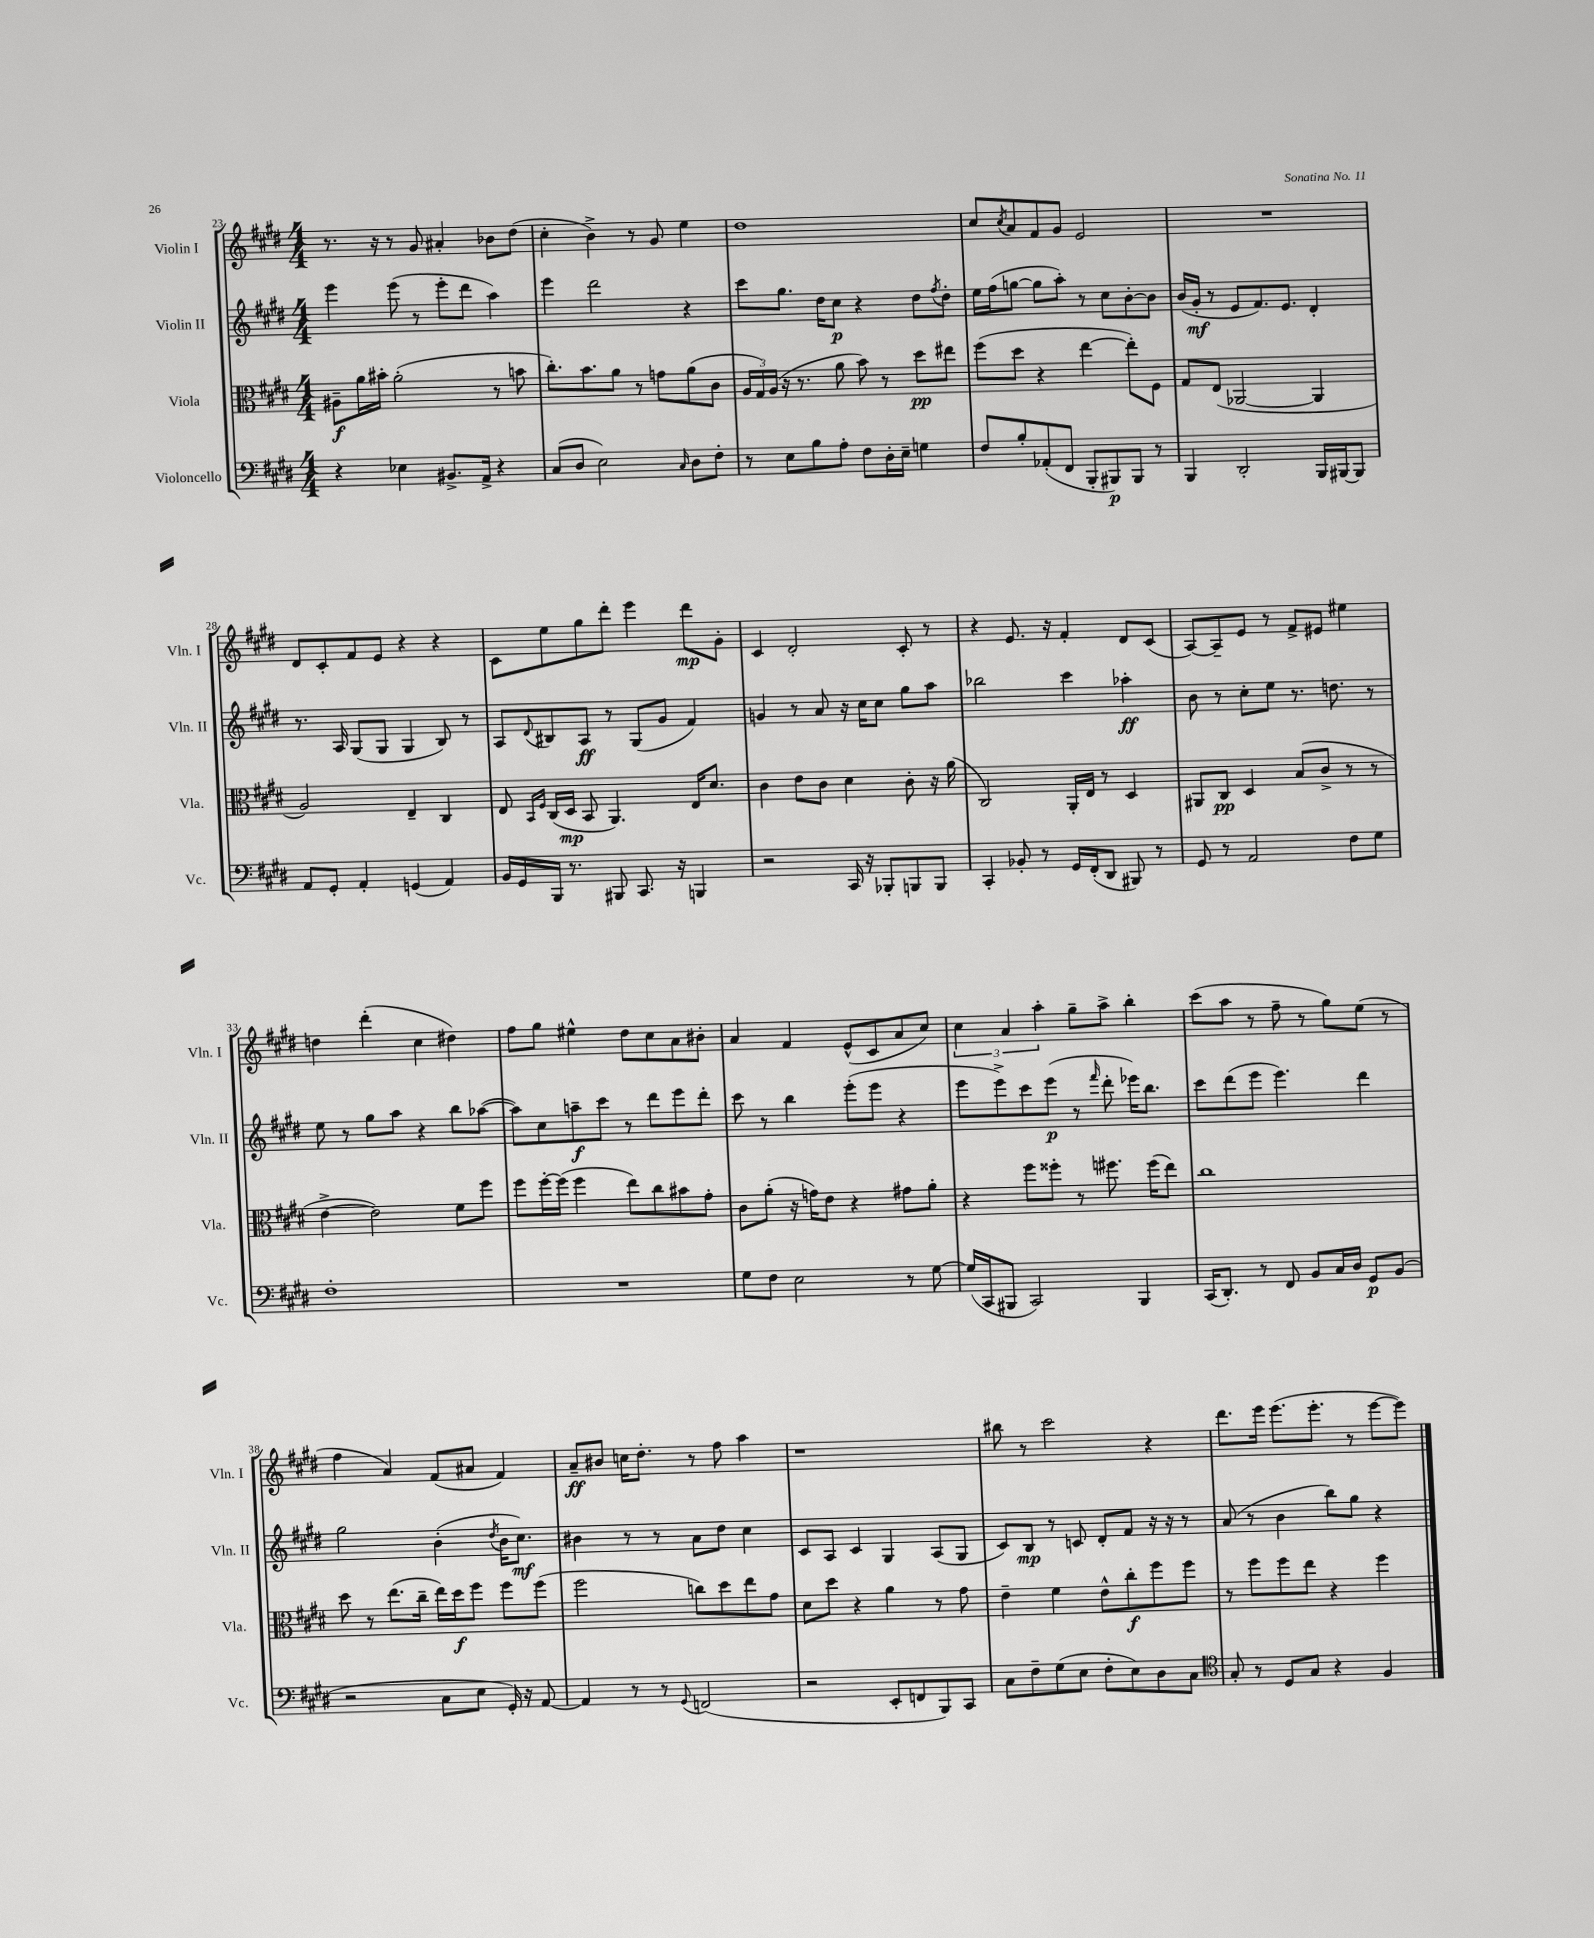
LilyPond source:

<<
\new StaffGroup <<
\new Staff = "s0" \with { instrumentName = "Violin I" shortInstrumentName = "Vln. I" } {
    \clef treble \key e \major \numericTimeSignature \time 4/4
    r8. r16 r8 gis'8 ais'4-. bes'8 dis''8( |
    cis''4-. b'4->) r8 gis'8 e''4 |
    dis''1 |
    cis''8 \acciaccatura { cis''8 } a'8 fis'8 gis'8 e'2 |
    R1 |
    dis'8 cis'8-. fis'8 e'8 r4 r4 |
    cis'8 e''8 gis''8 dis'''8-. e'''4 dis'''8\mp gis'8-. |
    cis'4 dis'2-. cis'8-. r8 |
    r4 e'8. r16 fis'4-. dis'8 cis'8( |
    a8~) a8-- e'8 r8 fis'8-> eis'8 eis''4 |
    d''4 dis'''4-.( cis''4 dis''4) |
    fis''8 gis''8 eis''4-^ dis''8 cis''8 a'8 bis'8-. |
    a'4 fis'4 e'8-^( cis'8 a'8 cis''8) |
    \tuplet 3/2 { cis''4 a'4 a''4-. } gis''8-- a''8-> b''4-. |
    cis'''8( a''8 r8 fis''8-- r8 gis''8) e''8( r8 |
    fis''4 a'4) fis'8( ais'8 fis'4) |
    a'8--\ff bis'8 c''16 dis''8.-. r8 fis''8 a''4 |
    r1 |
    bis''8 r8 cis'''2 r4 |
    dis'''8. e'''16 e'''8.( e'''8.-. r8 e'''8~ e'''8) \bar "|." |
}
\new Staff = "s1" \with { instrumentName = "Violin II" shortInstrumentName = "Vln. II" } {
    \clef treble \key e \major \numericTimeSignature \time 4/4
    e'''4 e'''8( r8 e'''8-. dis'''8 a''4) |
    e'''4 dis'''2 r4 |
    cis'''8 gis''8. dis''16 cis''8\p r4 dis''8 \acciaccatura { fis''8 } dis''8-. |
    e''16 fis''16( g''8~ g''8 a''8-.) r8 cis''8 b'8~-. b'8 |
    b'16( gis'16-.\mf r8 e'8 fis'8.) e'8. dis'4-. |
    r8. a16 gis8( gis8 gis4 b8) r8 |
    a8 \appoggiatura { dis'8 } bis8 a8\ff r8 gis8( gis'8 fis'4) |
    g'4 r8 a'8 r16 cis''16 cis''8 gis''8 a''8 |
    bes''2 cis'''4 aes''4-.\ff |
    b'8 r8 cis''8-. e''8 r8. d''8. r8 |
    e''8 r8 gis''8 a''8 r4 b''8 aes''8~( |
    aes''8) cis''8 a''8--\f cis'''8 r8 dis'''8 e'''8 dis'''8-. |
    cis'''8 r8 b''4 e'''8-.( e'''8 r4 |
    e'''8 e'''8->) cis'''8 e'''8\p( r8 \grace { fis'''16 } dis'''8-. ees'''16) b''8. |
    cis'''8 dis'''8( e'''8 e'''4.) dis'''4 |
    gis''2 b'4-.( \acciaccatura { dis''8 } b'16 cis''8.\mf) |
    bis'4 r8 r8 a'8 dis''8 cis''4 |
    cis'8 a8 cis'4 gis4 a8( gis8 |
    cis'8) b8\mp r8 c'8 dis'8-. fis'8 r16 r16 r8 |
    a'8( r8 b'4 b''8) gis''8 r4 \bar "|." |
}
\new Staff = "s2" \with { instrumentName = "Viola" shortInstrumentName = "Vla." } {
    \clef alto \key e \major \numericTimeSignature \time 4/4
    ais8--\f a'16 bis'16-. a'2-.( r8 b'8 |
    cis''8.-.) b'8. a'8 r8 g'8 a'8( cis'8 |
    \tuplet 3/2 { a16 gis16) a16( } r16 r8. a'8 b'8) r8 dis''8\pp eis''8 |
    fis''8( dis''8 r4 e''4~ e''8-.) fis8 |
    gis8 e8( aes,2~ aes,4 |
    a2) e4-- cis4 |
    e8 \grace { b,16 fis16 } cis16( dis16\mp b,8 a,4.) e16 dis'8. |
    cis'4 e'8 cis'8 dis'4 cis'8-. r16 a'16( |
    cis2) a,16-. e16 r8 dis4 |
    ais,8 cis8\pp dis4 b8( cis'8-> r8 r8 |
    e'4~-> e'2) fis'8 fis''8 |
    fis''8 fis''16~-. fis''16( fis''4 e''8) cis''8 bis'8 gis'8-. |
    cis'8 a'8-.( r16 g'16) e'8 r4 gis'8 a'8-. |
    r4 fis''8 fisis''8-. r8 fis''8. fis''16( e''8) |
    cis''1 |
    dis''8 r8 e''8.( cis''16-- e''16) dis''16\f fis''8 fis''8 fis''8( |
    fis''2 c''8) dis''8 e''8 gis'8 |
    dis'8 dis''8 r4 a'4 r8 gis'8 |
    e'4-- fis'4 e'8-^ cis''8-.\f fis''8 fis''8 |
    r8 fis''8 fis''8 e''8 r4 fis''4 \bar "|." |
}
\new Staff = "s3" \with { instrumentName = "Violoncello" shortInstrumentName = "Vc." } {
    \clef bass \key e \major \numericTimeSignature \time 4/4
    r4 ees4 bis,8.-> a,16-> r4 |
    cis8( dis8 e2) \grace { cis16 } dis8 fis8-. |
    r8 e8 b8 a8-. fis8 dis16-. e16-- g4 |
    fis8 b8-. aes,8-.( fis,8 b,,8-. bis,,8\p) bis,,8 r8 |
    b,,4 dis,2-. b,,16 bis,,16~ bis,,8 |
    a,8 gis,8-. a,4-. g,4( a,4) |
    b,16 gis,16 b,,16 r8. bis,,8 cis,8. r16 b,,4 |
    r2 cis,16 r16 bes,,8-. b,,8 b,,8 |
    cis,4-. bes,8-. r8 gis,16 fis,16-.( dis,8 bis,,8) r8 |
    gis,8 r8 a,2 fis8 gis8 |
    fis1-. |
    R1 |
    gis8 fis8 e2 r8 gis8~ |
    gis16( cis,16 bis,,8 cis,2) bis,,4 |
    cis,16( dis,8.-.) r8 fis,8 b,8 cis16 dis16 gis,8\p b,8( |
    r2 cis8 e8 gis,16-.) r16 a,8~ |
    a,4 r8 r8 \appoggiatura { gis,8 } f,2( |
    r2 e,8-. f,8 b,,8) cis,8 |
    cis8 fis8-- gis8( e8 fis8-. e8) dis8 cis8 |
    \clef tenor gis8-. r8 dis8 gis8 r4 fis4 \bar "|." |
}
>>
>>
\layout { \context { \Score currentBarNumber = #23 } }
